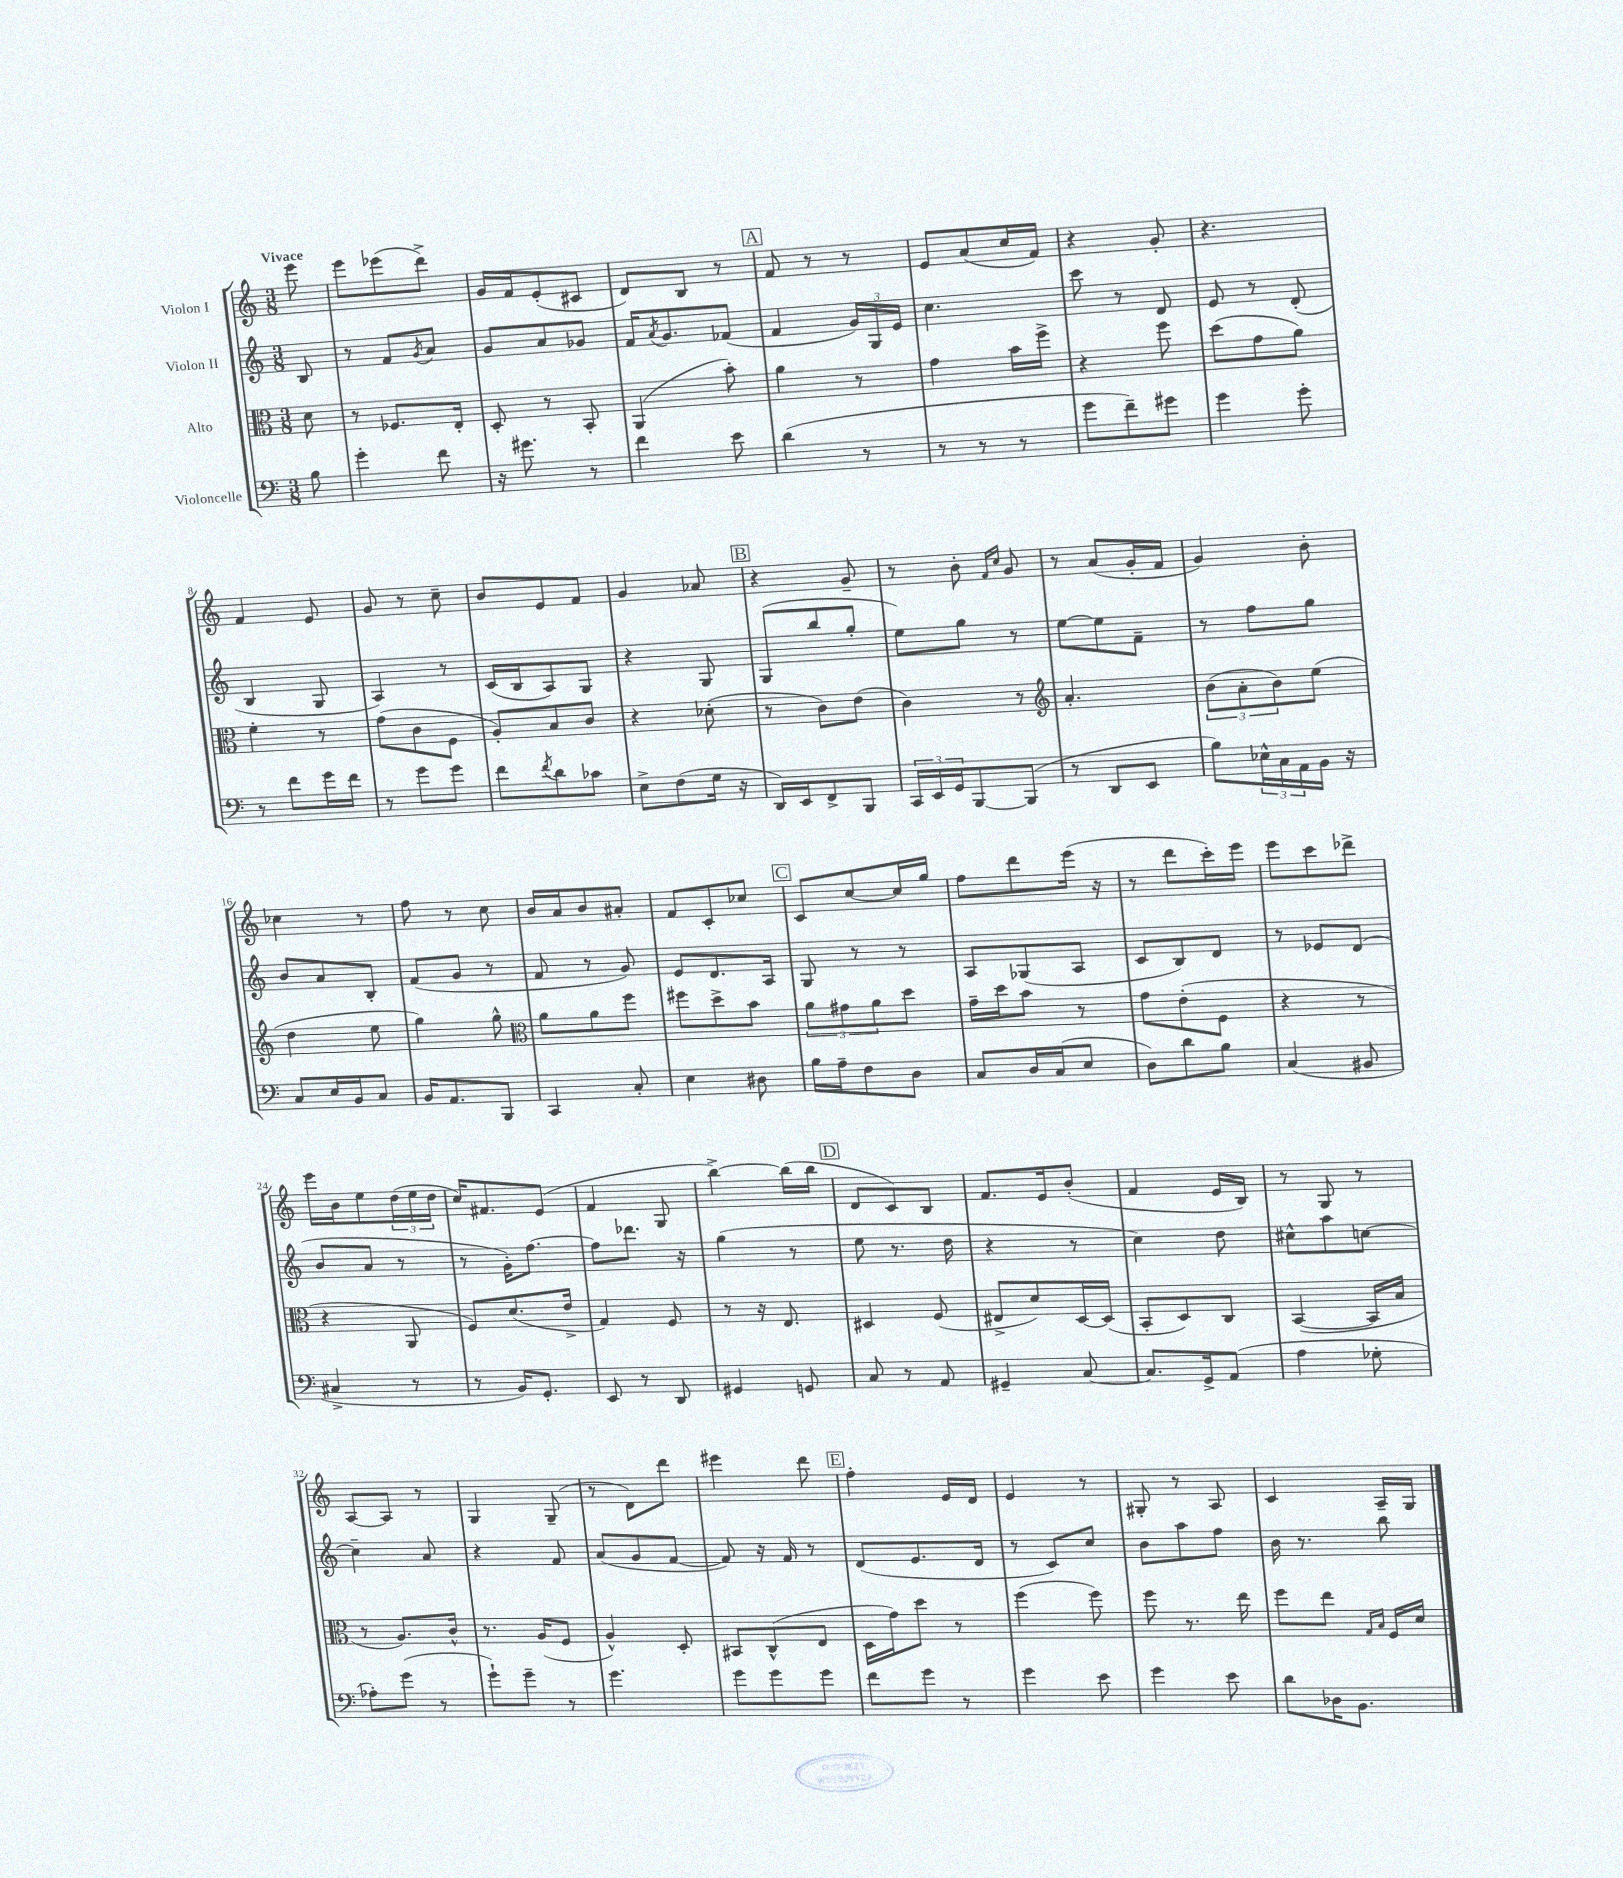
<<
\new StaffGroup <<
\new Staff = "s0" \with { instrumentName = "Violon I" } {
    \clef treble \key c \major \numericTimeSignature \time 3/8 \partial 8 \tempo "Vivace"
    e'''8 |
    e'''8 ees'''8( d'''8->) |
    g'16 f'16 e'8-.( cis'8 |
    d'8) b8 r8 |
    \mark \markup { \box "A" } f'8 r8 r8 |
    e'8 a'8( c''16 f'16) |
    r4 g'8-. |
    r4. |
    f'4 e'8 |
    g'8 r8 c''8-- |
    b'8 e'8 f'8 |
    g'4 aes'8 |
    \mark \markup { \box "B" } r4 g'8-- |
    r8 b'8-. \grace { f'16 c''16 } g'8 |
    r8 a'8( g'16-. f'16 |
    g'4) b'8-. |
    ces''4 r8 |
    f''8 r8 c''8 |
    b'16 a'16 b'8 ais'8-. |
    f'8 c'8-. ces''8 |
    \mark \markup { \box "C" } c'8 c''8~ c''16 g''16 |
    f''8 d'''8 e'''16( r16 |
    r8 d'''8 c'''16-.) e'''16 |
    e'''8 c'''8 des'''8-> |
    e'''16 b'16 e''8 \tuplet 3/2 { d''16( e''16 d''16 } |
    c''16) fis'8. e'8( |
    f'4 g8 |
    b''4~->) b''16( b''16 |
    \mark \markup { \box "D" } d'8 c'8) b8 |
    f'8. e'16 b'8-.( |
    f'4 e'16 b16) |
    r8 g8 r8 |
    a8~ a8 r8 |
    g4 g8--( |
    r8 d'8) d'''8 |
    eis'''4 d'''8 |
    \mark \markup { \box "E" } f''4-. e'16 d'16 |
    e'4 r8 |
    gis8-. r8 a8 |
    c'4 a16-- g16 \bar "|." |
}
\new Staff = "s1" \with { instrumentName = "Violon II" } {
    \clef treble \key c \major \numericTimeSignature \time 3/8 \partial 8
    b8 |
    r8 f'8 \acciaccatura { g'8 } a'8 |
    g'8 a'8 ges'8 |
    f'16 \acciaccatura { a'8 } g'8. fes'8( |
    \mark \markup { \box "A" } f'4 \tuplet 3/2 { g'16) g16 e'16 } |
    c''4. |
    c'''8 r8 d'8 |
    e'8 r8 d'8-.( |
    b4 g8 |
    a4) r8 |
    c'16( b16 a8) g8 |
    r4 g8 |
    \mark \markup { \box "B" } g8( b''8 g''8-. |
    e''8) g''8 r8 |
    e''8~ e''8 f'8-- |
    r8 f''8 g''8 |
    b'8 a'8 b8-. |
    f'8( g'8 r8 |
    f'8 r8 g'8) |
    e'8 d'8. a16 |
    \mark \markup { \box "C" } g8 r8 r8 |
    a8 ges8( a8 |
    c'8 b8) d'8 |
    r8 ees'8 d'8( |
    b'8 a'8 r8 |
    r8 g'16-.) f''8.~ |
    f''8 des'''8. r16 |
    g''4( r8 |
    \mark \markup { \box "D" } e''8 r8. d''16 |
    r4 r8 |
    c''4) d''8 |
    cis''8-^ a''8 c''8~ |
    c''4-- a'8 |
    r4 f'8 |
    a'8( g'8 f'8~ |
    f'8) r16 f'16 r8 |
    \mark \markup { \box "E" } d'8( e'8. d'16 |
    r8 c'8) c''8 |
    b'8 a''8 f''8 |
    b'16 r8. b''8 \bar "|." |
}
\new Staff = "s2" \with { instrumentName = "Alto" } {
    \clef alto \key c \major \numericTimeSignature \time 3/8 \partial 8
    d'8 |
    r8 fes8. e16-. |
    d8-. r8 b,8-. |
    a,4( b'8-.) |
    \mark \markup { \box "A" } a'4 r8 |
    g'4 b'16 f''16-> |
    r4 f''8 |
    d''8( g'8 a'8) |
    f'4-. r8 |
    g'8( c'8 f8 |
    a8-.) b8 c'8 |
    r4 des'8-.( |
    \mark \markup { \box "B" } r8 c'8) e'8( |
    c'4) r8 |
    \clef treble a'4.-. |
    \tuplet 3/2 { b'8( a'8-. b'8) } e''8( |
    d''4 e''8 |
    g''4) g''8-^ |
    \clef alto a'8 a'8 f''8 |
    fis''8 d''8-> b'8 |
    \mark \markup { \box "C" } \tuplet 3/2 { a'8 gis'8 a'8 } d''8 |
    g'16-- d''16 b'8 r8 |
    g'8 e'8-.( f8 |
    r4 r8 |
    r4 a,8 |
    f8) d'8.( e'16-> |
    g4) f8 |
    r8 r16 e8. |
    \mark \markup { \box "D" } dis4 f8( |
    eis8-> d'8) d16~ d16( |
    b,8-. d8) c8 |
    b,4~( b,16 b16 |
    r8 a8.) c'16-^ |
    r8. a16( f8 |
    a4-^) d8-. |
    bis,8 c8-^( e8 |
    \mark \markup { \box "E" } d16 g'16) d''8 r8 |
    f''4( f''8) |
    f''8 r8. e''16 |
    f''8 e''8 \grace { g16 b16 } f16 d'16 \bar "|." |
}
\new Staff = "s3" \with { instrumentName = "Violoncelle" } {
    \clef bass \key c \major \numericTimeSignature \time 3/8 \partial 8
    b8 |
    g'4-. f'8 |
    r16 gis'8. r8 |
    f'4 e'8 |
    \mark \markup { \box "A" } d'4( r8 |
    r8 r8 r8 |
    g'8 f'8--) gis'8 |
    g'4 g'8-. |
    r8 f'8 g'16 f'16 |
    r8 g'8 g'8 |
    f'8 \acciaccatura { f'8 } d'8 ces'8 |
    e8-> f8( g16 r16 |
    \mark \markup { \box "B" } d,16) e,16 f,8-> b,,8 |
    \tuplet 3/2 { c,16 e,16 g,16 } b,,8~ b,,8( |
    r8 d,8 e,8 |
    b8) \tuplet 3/2 { ees16-^ c16 a,16 } b,16 r16 |
    c8 e16 b,16 c8 |
    b,16 a,8. b,,8 |
    c,4 c8-. |
    e4 dis8 |
    \mark \markup { \box "C" } b16 a16-- f8 d8 |
    c8 d16 c16( e8 |
    d8) d'8 b8 |
    c4( bis,8 |
    cis4-> r8 |
    r8 b,16) g,8.-. |
    e,8 r8 d,8 |
    gis,4 g,8 |
    \mark \markup { \box "D" } c8 r8 a,8 |
    gis,4-- c8~ |
    c8. g,16-> a,8( |
    a4 ges8-. |
    aes8-.) g'8( r8 |
    g'8-!) g'8-- r8 |
    g'4. |
    g'8 g'8 g'8 |
    \mark \markup { \box "E" } f'8 g'8 r8 |
    g'4 e'8 |
    g'4 e'8 |
    d'8 des16 b,8. \bar "|." |
}
>>
>>
